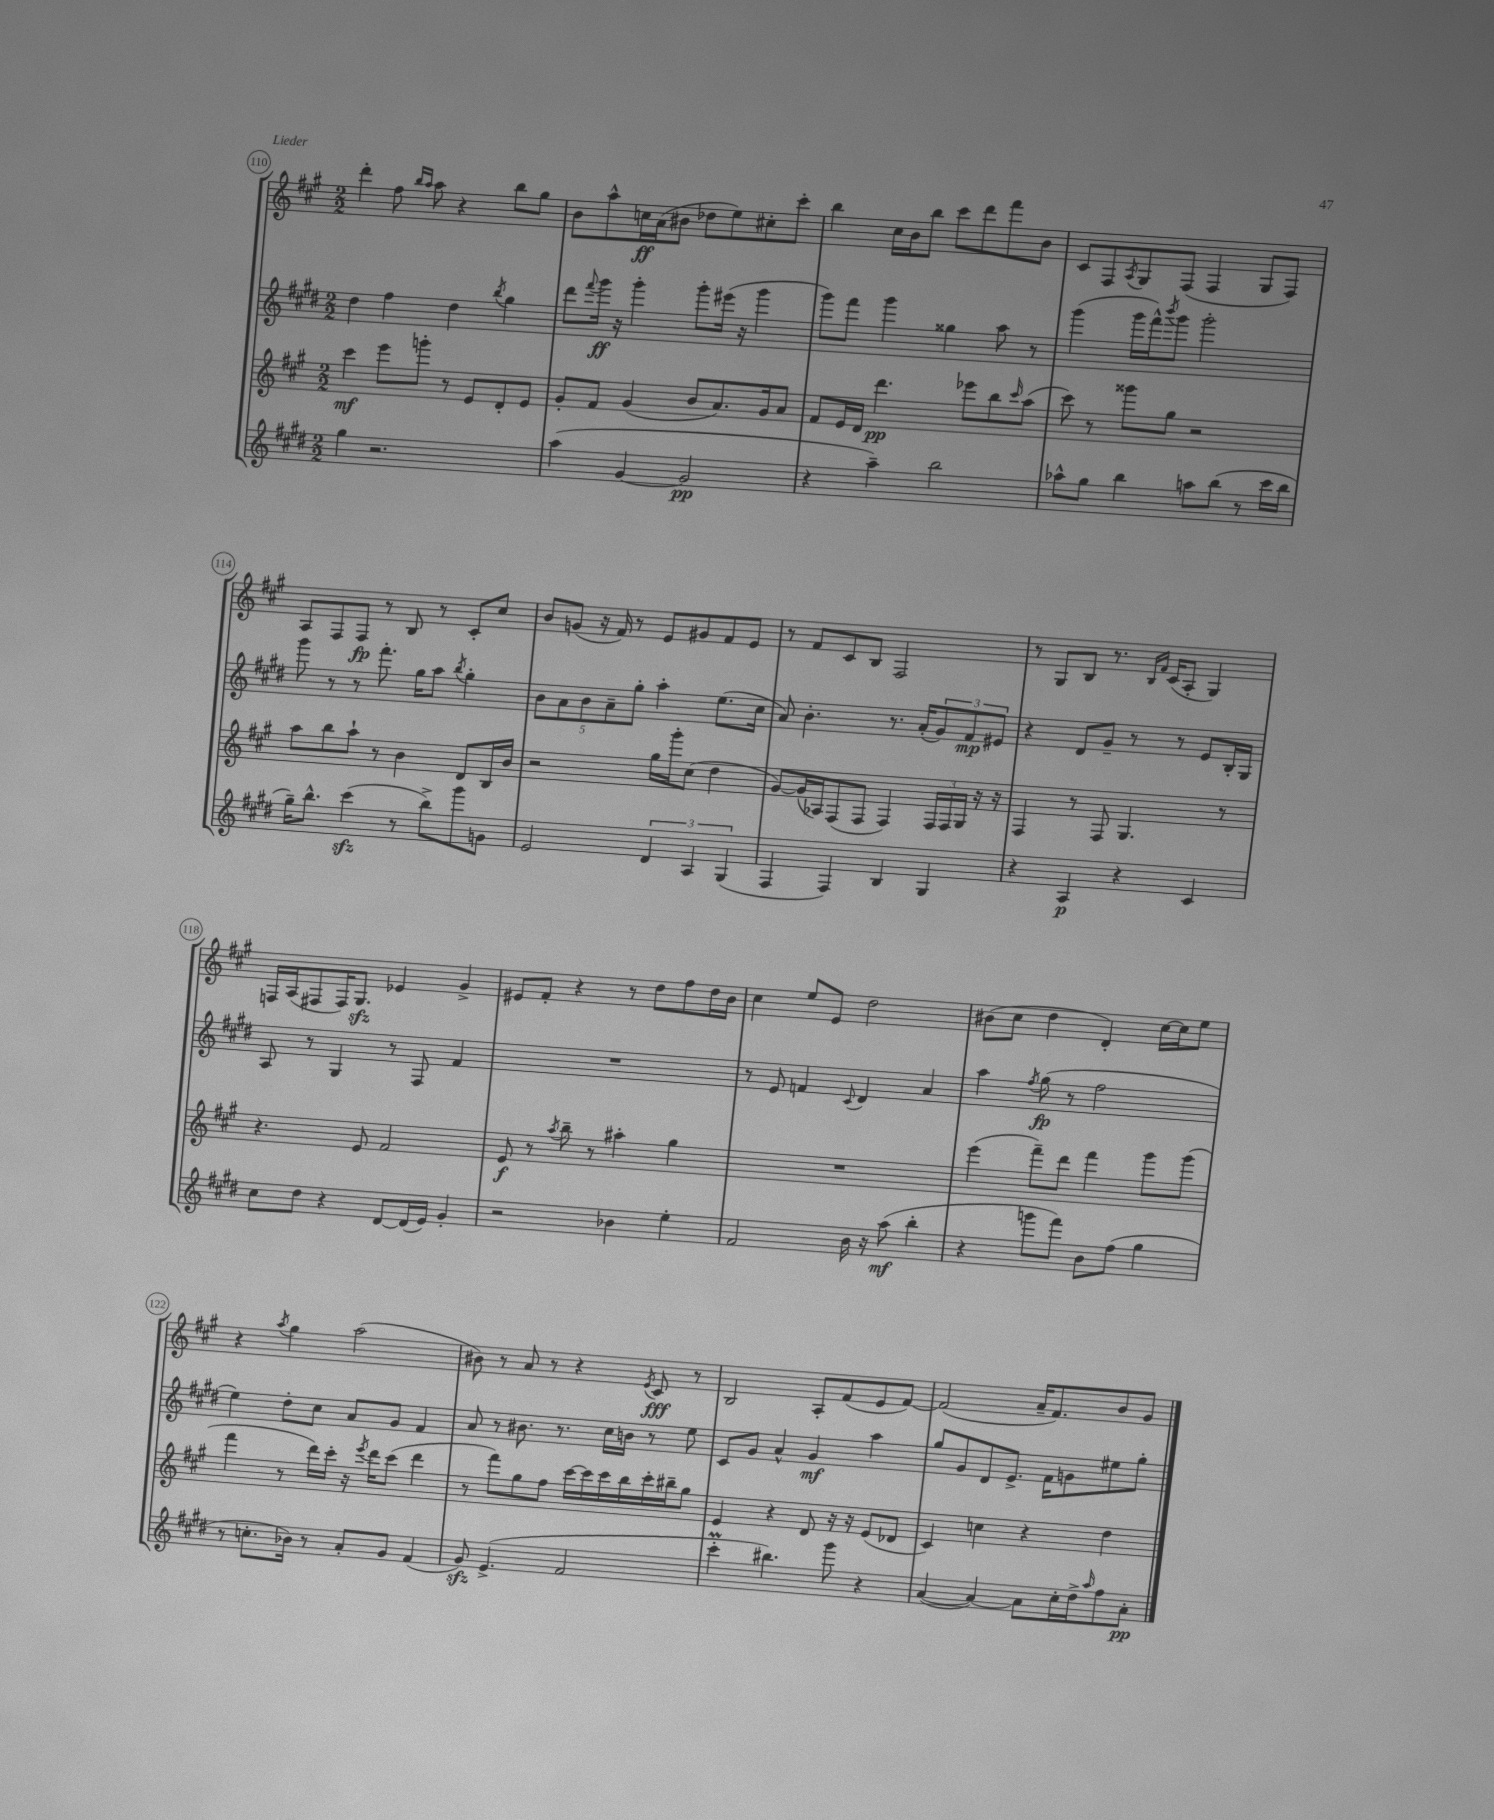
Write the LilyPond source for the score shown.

<<
\new StaffGroup <<
\new Staff = "s0" {
    \clef treble \key a \major \numericTimeSignature \time 2/2
    d'''4-. fis''8 \grace { b''16 a''16 } a''8 r4 b''8 gis''8 |
    b'8 a''8-^ c''16\ff a'16( bis'8 des''8 e''8) cis''8-. cis'''8-. |
    b''4 cis''16 b'16 b''8 cis'''8 d'''8 fis'''8 b'8 |
    cis'8 fis8 \acciaccatura { a8 } gis8 fis8( fis4 gis8 fis8) |
    a8 fis8 fis8\fp r8 b8 r8 cis'8-. cis''8 |
    b'8 g'8( r16 fis'16) r8 e'8 gis'8 fis'8 e'8 |
    r8 fis'8 cis'8 b8 fis2 |
    r8 gis8 b8 r8. \grace { b16 fis'16 } cis'16( a8-. gis4) |
    f16 a16( fis8 fis16) gis8.\sfz ees'4 gis'4-> |
    eis'8 fis'8-. r4 r8 d''8 fis''8 d''16 b'16 |
    cis''4 e''8 e'8 d''2 |
    bis'8( cis''8 d''4 d'4-.) cis''16~ cis''16 e''8 |
    r4 \acciaccatura { a''8 } gis''4 a''2( |
    bis'8) r8 a'8 r8 r4 \acciaccatura { e'8 } cis'8\fff r8 |
    b2 a8-. fis'8( e'8 fis'8~) |
    fis'2( a'16-- fis'8.) b'8 gis'8 \bar "|." |
}
\new Staff = "s1" {
    \clef treble \key e \major \numericTimeSignature \time 2/2
    dis''4 fis''4 dis''4 \acciaccatura { b''8 } gis''4 |
    dis'''8 \appoggiatura { fis'''8 } gis'''16\ff r16 gis'''4-. gis'''8-. eis'''16( r16 gis'''4 |
    gis'''8) fis'''8 gis'''4 gisis''4 a''8 r8 |
    gis'''4( gis'''16 fis'''16-^) \acciaccatura { b'''8 } gis'''8 gis'''2-. |
    gis'''8 r8 r8 fis'''8.-. gis''16 a''8 \acciaccatura { b''8 } gis''4-. |
    \tuplet 5/4 { b'8 a'8 b'8 a'8-- gis''8-. } a''4-. e''8.( cis''16 |
    a'8) b'4.-. r8. a'16-.( \tuplet 3/2 { gis'8) fis'8\mp eis'8 } |
    r4 dis'8 gis'8-- r8 r8 e'8 b16-. gis16 |
    a8 r8 gis4 r8 fis8 fis'4 |
    R1 |
    r8 e'8 f'4 \appoggiatura { cis'8 } dis'4 a'4 |
    a''4 \acciaccatura { fis''8 } gis''8\fp( r8 fis''2 |
    e''4) dis''8-. cis''8 a'8 gis'8 fis'4 |
    a'8 r8 bis'8. r8. cis''16 b'16 r8 e''8 |
    cis'8 gis'8 a'4-^ gis'4\mf a''4 |
    gis''8 gis'8 dis'8 e'8.-> fis'16 g'8 eis''8 gis''8-. \bar "|." |
}
\new Staff = "s2" {
    \clef treble \key a \major \numericTimeSignature \time 2/2
    cis'''4\mf e'''8 g'''8-. r8 e'8 d'8-. e'8 |
    gis'8-. fis'8 gis'4( b'8 a'8.) gis'16 a'8 |
    fis'8 e'16 d'16 d'''4.\pp ees'''8 b''8 \grace { cis'''16 } a''8( |
    cis'''8) r8 gisis'''8 gis''8 r2 |
    a''8 b''8 a''8-! r8 b'4 d'8 b16 b'16 |
    r2 gis''16 gis'''16-. cis''8( d''4 |
    gis'8~) gis'16( aes16) fis8( fis8 fis4) \tuplet 3/2 { fis16 fis16 gis16 } r16 r16 |
    fis4 r8 fis8 gis4. r8 |
    r4. e'8 fis'2 |
    e'8\f r8 \acciaccatura { a''8 } b''8-- r8 ais''4-. gis''4 |
    R1 |
    e'''4( fis'''8--) d'''8 fis'''4 gis'''8 gis'''8( |
    fis'''4 r8 d'''16) cis'''16-. r16 \acciaccatura { e'''8 } d'''16 cis'''8( d'''4 |
    r8 fis'''8) gis''8 fis''8 cis'''16~ cis'''16 cis'''16 b''16 cis'''16-. bis''16-- gis''8 |
    e'4 r4 d'8 r16 r16 e'8( des'8 |
    cis'4) c''4 r4 d''4 \bar "|." |
}
\new Staff = "s3" {
    \clef treble \key e \major \numericTimeSignature \time 2/2
    gis''4 r2. |
    a''4( gis'4~ gis'2\pp |
    r4 a''4--) b''2 |
    aes''8-^ gis''8 b''4 a''8 b''8( r8 cis'''16 b''16 |
    gis''16--) b''8.-^ cis'''4\sfz( r8 b''8->) gis'''8 g'8 |
    e'2 \tuplet 3/2 { dis'4 a4 gis4( } |
    fis4 fis4) b4 gis4 |
    r4 a4\p r4 cis'4 |
    cis''8 dis''8 r4 dis'8~ dis'16( e'16) gis'4-. |
    r2 bes'4 e''4-. |
    fis'2 b'16 r16 a''8\mf( b''4-. |
    r4 g'''8 fis'''8) b'8 fis''8( gis''4 |
    r8 c''8.-. bes'16) r8 a'8-. gis'8 fis'4( |
    gis'8\sfz) e'4.->( fis'2 |
    cis'''4-.\prall bis''4.) gis'''8 r4 |
    a'4~( a'4~) a'8 cis''16-. dis''16-> \grace { a''16 } fis''8 a'8-.\pp \bar "|." |
}
>>
>>
\layout { \context { \Score currentBarNumber = #110 \override BarNumber.stencil = #(make-stencil-circler 0.1 0.3 ly:text-interface::print) } }
